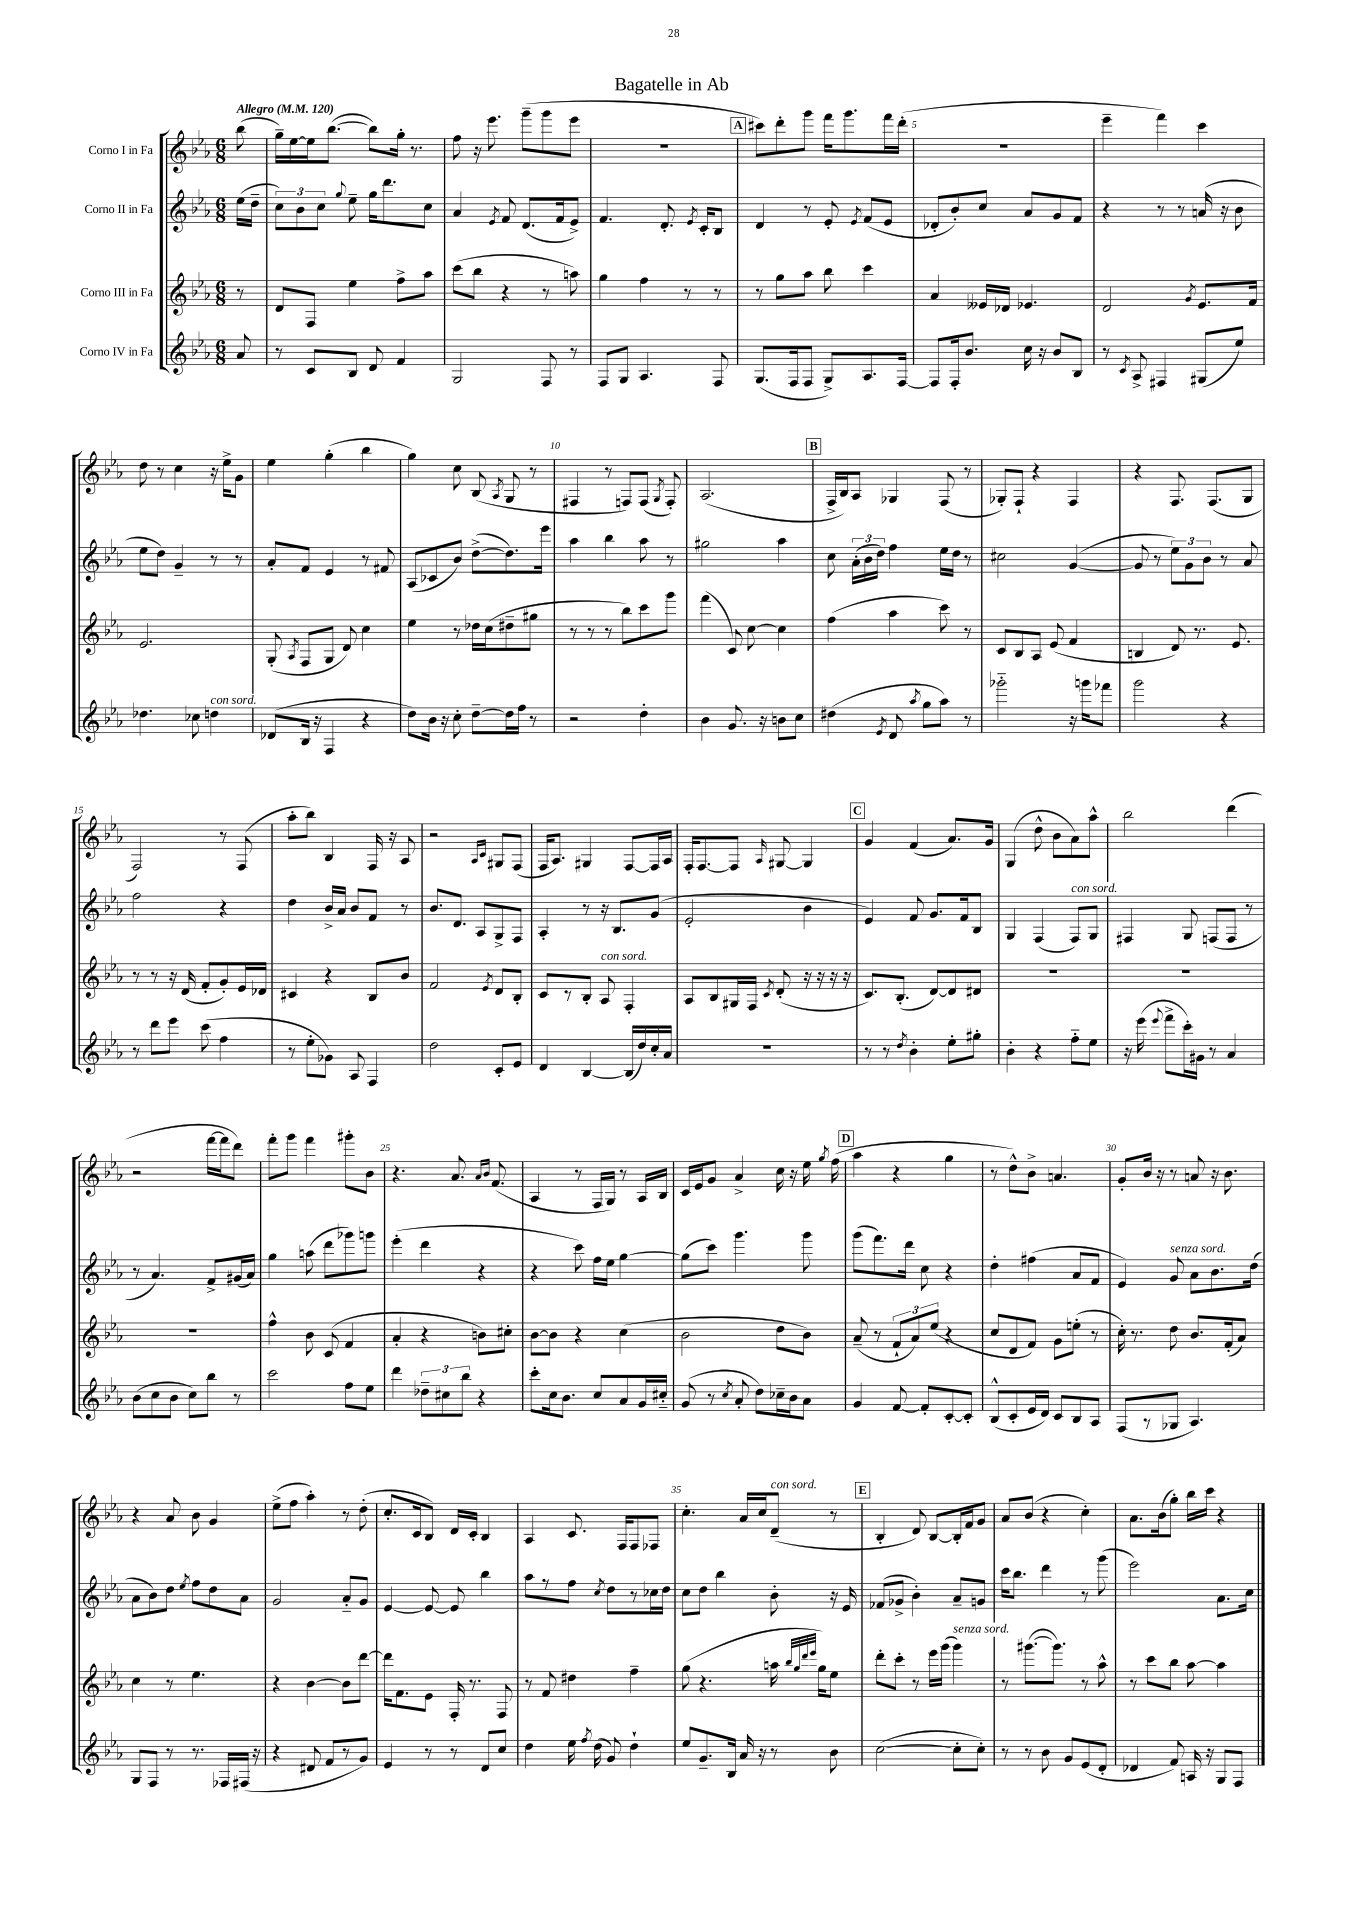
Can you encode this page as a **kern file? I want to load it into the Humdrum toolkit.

**kern	**kern	**kern	**kern
*staff4	*staff3	*staff2	*staff1
*clefG2	*clefG2	*clefG2	*clefG2
*k[b-e-a-]	*k[b-e-a-]	*k[b-e-a-]	*k[b-e-a-]
*M6/8	*M6/8	*M6/8	*M6/8
*MM120	*MM120	*MM120	*MM120
8a-	8r	(16ee-	(8bb-
.	.	16dd~	.
=	=	=	=
8r	8d	12cc)	16gg~)
.	.	.	[16ee-
.	.	12b-	.
8c	8F	.	16ee-]
.	.	12cc	.
.	.	.	([8.bb-
.	.	8qqgg	.
8B-	4ee-	8ee-~	.
8d	.	16gg	8bb-])
.	.	8.ddd	.
4f	8ff^	.	16gg'
.	.	.	8.r
.	8aa-	8cc	.
=	=	=	=
2G	(8ccc	4a-	8ff
.	8bb-	.	16r
.	.	.	8.eee-
.	.	8qe-	.
.	4r	8f	.
.	.	(8.d	(8ggg~
8F	8r	.	8ggg
.	.	16f	.
8r	8aa)	8e-^)	8eee-
=	=	=	=
8F	4gg	4.f	2.r
8G	.	.	.
4.A-	4ff	.	.
.	.	8.d'	.
.	8r	.	.
.	.	8qe-	.
.	.	16c'	.
8F	8r	8B-	.
=	=	=	=
(8.G	8r	4d	8ccc#)
.	8gg	.	8ddd'
16F	.	.	.
8F	8aa-	8r	8ggg
8G^)	8bb-	8e-'	16fff
.	.	.	8.ggg
.	.	8qe-	.
8.A-	4ccc	(8f	.
.	.	8e-	16fff
[16F	.	.	(16ddd'
=	=	=	=
8F]	4a-	8d-'	2.r
16F'	.	8b-')	.
8.b-	.	.	.
.	16e--	8cc	.
.	16d-	.	.
16cc	4.e-	8a-	.
16r	.	.	.
8b-	.	8g	.
8B-	.	8f	.
=	=	=	=
8r	2d	4r	4eee-~
8qc	.	.	.
8A-^	.	.	.
4F#	.	8r	4fff)
.	.	8r	.
.	8qg	.	.
(8G#	8.e-	(16a	4ccc
.	.	16r	.
8ee-)	.	8b-	.
.	16f	.	.
=	=	=	=
4.dd-	2.e-	8ee-	8dd
.	.	8dd)	8r
.	.	4g~	4cc
8cc-	.	.	.
4dd	.	8r	16r
.	.	.	16ee-^
.	.	8r	8g
=	=	=	=
(8d-	(8G'	8a-'	4ee-
.	8qA-	.	.
16B-	8F	8f	.
16r	.	.	.
4F	8G	4e-	(4gg'
.	8d)	.	.
4r	4cc	8r	4bb-
.	.	8f#	.
=	=	=	=
8dd)	4ee-	(8A-	4gg)
16b-	.	8c-	.
16r	.	.	.
8cc'	8r	8b-)	8cc
[8dd~	16dd-	([8dd^	(8B-
.	(16cc	.	.
.	.	.	8qA-
16dd]	8dd#~	8.dd])	8G
16ff	.	.	.
8r	8gg#	.	8r
.	.	16eee-	.
=	=	=	=
2r	8r	4aa-	4F#
.	8r	.	.
.	8r	4bb-	8r
.	8bb-)	.	8F)
4dd'	8ccc	8aa-	(8F
.	.	.	8qG
.	8ggg	8r	8F')
=	=	=	=
4b-	(4fff	2gg#	(2.A-
8.g	8c)	.	.
.	[8cc	.	.
16r	.	.	.
8b	4cc]	4aa-	.
8cc	.	.	.
=	=	=	=
(4dd#	(4ff	8cc	16F^
.	.	.	16B-)
.	.	(24a-'	8A-
.	.	24b-	.
.	.	24dd)	.
8qe-	.	.	.
8d	4aa-	4ff	4G-
8qaa-	.	.	.
8gg	.	.	.
8aa-)	8ccc)	16ee-	(8F
.	.	16dd	.
8r	8r	8r	8r
=	=	=	=
2ggg-'~	8c	2cc#	8G-')
.	8B-	.	8F`
.	8A-	.	4r
.	(8e-	.	.
16r	4f	([4g	4F
16ggg	.	.	.
8fff-	.	.	.
=	=	=	=
2ggg	4B	8g]	4r
.	.	8r	.
.	8d)	12ee-)	8.F
.	.	12g	.
.	8.r	.	.
.	.	12b-	.
.	.	.	(8.F
4r	.	8r	.
.	8.e-	.	.
.	.	8a-	8G
=	=	=	=
8r	8r	2ff	2F)
8ddd	8r	.	.
8eee-	16r	.	.
.	(16d	.	.
(8ccc	8f'	.	.
4ff	8g')	4r	8r
.	16e-	.	(8F
.	16d-	.	.
=	=	=	=
8r	4c#	4dd	8aa-'
8ee-'	.	.	8bb-)
8g-)	4r	16b-^	4B-
.	.	16a-	.
8A-	.	8b-	.
4F	8B-	8f	16F
.	.	.	16r
.	8b-	8r	8A-
=	=	=	=
2dd	2f	8.b-	2r
.	.	8.d	.
.	.	8A-	.
.	.	.	16qqA-
.	8qe-	.	16qqc
8c'	8d	8G^	8G#
8e-	8B-'	8F	(8F
=	=	=	=
4d	8c	4A-'	16F
.	.	.	8.A-)
.	8r	.	.
[4B-	8B-'	8r	4G#
.	8A-	16r	.
.	.	8.B-	.
(16B-]	4F'	.	[8F
16dd)	.	.	.
16cc'	.	(8g	16F]
16a-	.	.	16A-
=	=	=	=
2.r	8A-	2e-'	16F'
.	.	.	[8.F
.	8B-	.	.
.	16G#	.	8F]
.	16F	.	.
.	8qc	.	16qqA-
.	(8d'	.	[8G#
.	16r	4b-	4G#]
.	16r	.	.
.	16r	.	.
.	16r	.	.
=	=	=	=
8r	8.c)	4e-)	4g
8r	.	.	.
.	(8.B-'	.	.
8qdd	.	.	.
4b-'	.	8f	(4f
.	[8d)	8.g	.
8ee-'	8d]	.	8.a-)
.	.	16f	.
8gg#'	8d#	8B-	.
.	.	.	16g
=	=	=	=
4b-'	2.r	4G	(4G
4r	.	(4F	8dd^^
.	.	.	8b-
8ff'~	.	8F)	8a-)
8ee-	.	8G	8aa-^^
=	=	=	=
16r	2.r	4F#	2bb-
(16eee-	.	.	.
8qqeee-	.	.	.
8fff^	.	.	.
16ccc')	.	8G	.
16g#	.	.	.
8r	.	(8F	.
4a-	.	8F	(4ddd
.	.	8r	.
=	=	=	=
(8b-	2.r	8r	2r
8cc	.	4.a-)	.
8b-	.	.	.
8cc)	.	.	.
8bb-	.	8f^	[16fff
.	.	.	16fff]
8r	.	(16g#	8ddd)
.	.	16a-)	.
=	=	=	=
2ccc	4ff^^	4gg	8fff'
.	.	.	8ggg
.	8b-	(8aa	4fff
.	(8c	8ddd	.
8ff	4f	8ggg-)	8ggg#'
8ee-	.	8ggg	8b-
=	=	=	=
4ddd	4a-'	(4eee-'	4.r
12dd-~	4r	4ddd	.
12cc#	.	.	.
.	.	.	8.a-
12bb-	.	.	.
4r	8b)	4r	.
.	.	.	16qqa-
.	.	.	16qqb-
.	.	.	(8.f
.	8cc#'	.	.
=	=	=	=
8ccc'	[8b-	4r	4A-
16cc	8b-]	.	.
8.b-	.	.	.
.	4r	8ccc)	8r
8cc	.	16ff	16F
.	.	16ee-	16G)
8a-	(4cc	[4gg	8r
16g	.	.	16A-
16cc#'~	.	.	16B-
=	=	=	=
(8g	2b-	(8gg]	16c
.	.	.	16e-
8r	.	8ccc)	8g
8qcc	.	.	.
8a-'	.	4.ggg	4a-^
8dd)	.	.	.
16cc-~	8dd	.	16cc
16b-	.	.	16r
8a-	8b-)	8ggg	16ee-
.	.	.	8qgg
.	.	.	(16ff
=	=	=	=
4g	(8a-~	(8ggg	4aa-
.	8r	8.fff)	.
[8f	12f`	.	4r
.	.	16ddd	.
.	12a-)	.	.
8f']	.	8cc	.
.	(12ee-	.	.
[8c'	4r	4r	4gg
8c']	.	.	.
=	=	=	=
(8B-^^	8cc	4dd'	8r
8c'	8d	.	8dd^^)
16e-	8f)	(4ff#	8b-^
16d)	.	.	.
8c	8g	.	4.a
8B-	(8ee'	8a-	.
8A-	8r	8f	.
=	=	=	=
(8F	16cc')	4e-)	8g'
.	8.r	.	.
8r	.	.	16b-
.	.	.	16r
8G-	8dd	8g	8r
4.A-)	8.b-	8a-	8a
.	.	8.b-	16r
.	(16f'	.	8.b-
.	8a-)	.	.
.	.	(16dd	.
=	=	=	=
8G	4cc	8a-	4r
8F	.	8b-)	.
8r	8r	8dd	8a-
.	.	8qee-	.
8.r	4.ee-	8ff	8b-
.	.	8dd	4g
16F-	.	.	.
(16F#	.	8a-	.
16r	.	.	.
=	=	=	=
4r	4r	2g	(8ee-^
.	.	.	8ff
8d#	[4b-	.	4aa-')
8f	.	.	.
8r	8b-]	8a-'~	8r
8g)	[8ddd	8g	(8dd'
=	=	=	=
4e-	16ddd]	[4e-	8.cc'
.	8.f	.	.
.	.	.	16c
8r	8e-	8e-_	8B-)
8r	16F'	8e-]	16d
.	8.r	.	16c'
8d	.	4bb-	4B-
8cc	8F	.	.
=	=	=	=
4dd	8r	8aa-	4A-
.	8f	8r	.
16ee-	4dd#	8ff	8.c
8qff	.	.	.
(16dd	.	.	.
.	.	8qcc	.
8g)	.	8dd	.
.	.	.	16F
4dd`	4ff~	8r	8F
.	.	16cc-	8F-
.	.	16dd	.
=	=	=	=
8ee-	(8gg	8cc	4.cc'
8.g~	4.r	8dd	.
.	.	4bb-	.
16B-	.	.	.
16a-	.	.	16a-
16r	.	.	16cc
8r	16aa	8b-'	(8d~
.	32qqbb-	.	.
.	32qqgg	.	.
.	32qqddd	.	.
.	32qqeee-	.	.
.	16gg)	.	.
8b-	8ee-	16r	8r
.	.	16e-	.
=	=	=	=
([2cc	8ddd'	(8f-	4B-'
.	8ccc'	8g-^	.
.	8r	4b-')	8d)
.	16eee-	.	[8B-
.	(16ggg	.	.
8cc']	4ggg)	8a-~	16B-']
.	.	.	16f
8cc')	.	8g	8g
=	=	=	=
8r	8r	16ccc	8a-
.	.	8.bb-	.
8r	([8.ggg#	.	(8b-
8b-	.	4ddd	4r
.	8.ggg#])	.	.
8g	.	.	.
(8e-	8r	8r	4cc')
8d'	8aa-^^	(8ggg	.
=	=	=	=
4d-	8r	2eee-)	8.a-
.	8ccc	.	.
.	.	.	(16b-
8f)	8bb-	.	8gg')
16A	[8aa-	.	16bb-
16r	.	.	16ccc
8G	4aa-]	8.a-	4r
8F	.	.	.
.	.	16cc	.
==	==	==	==
*-	*-	*-	*-
